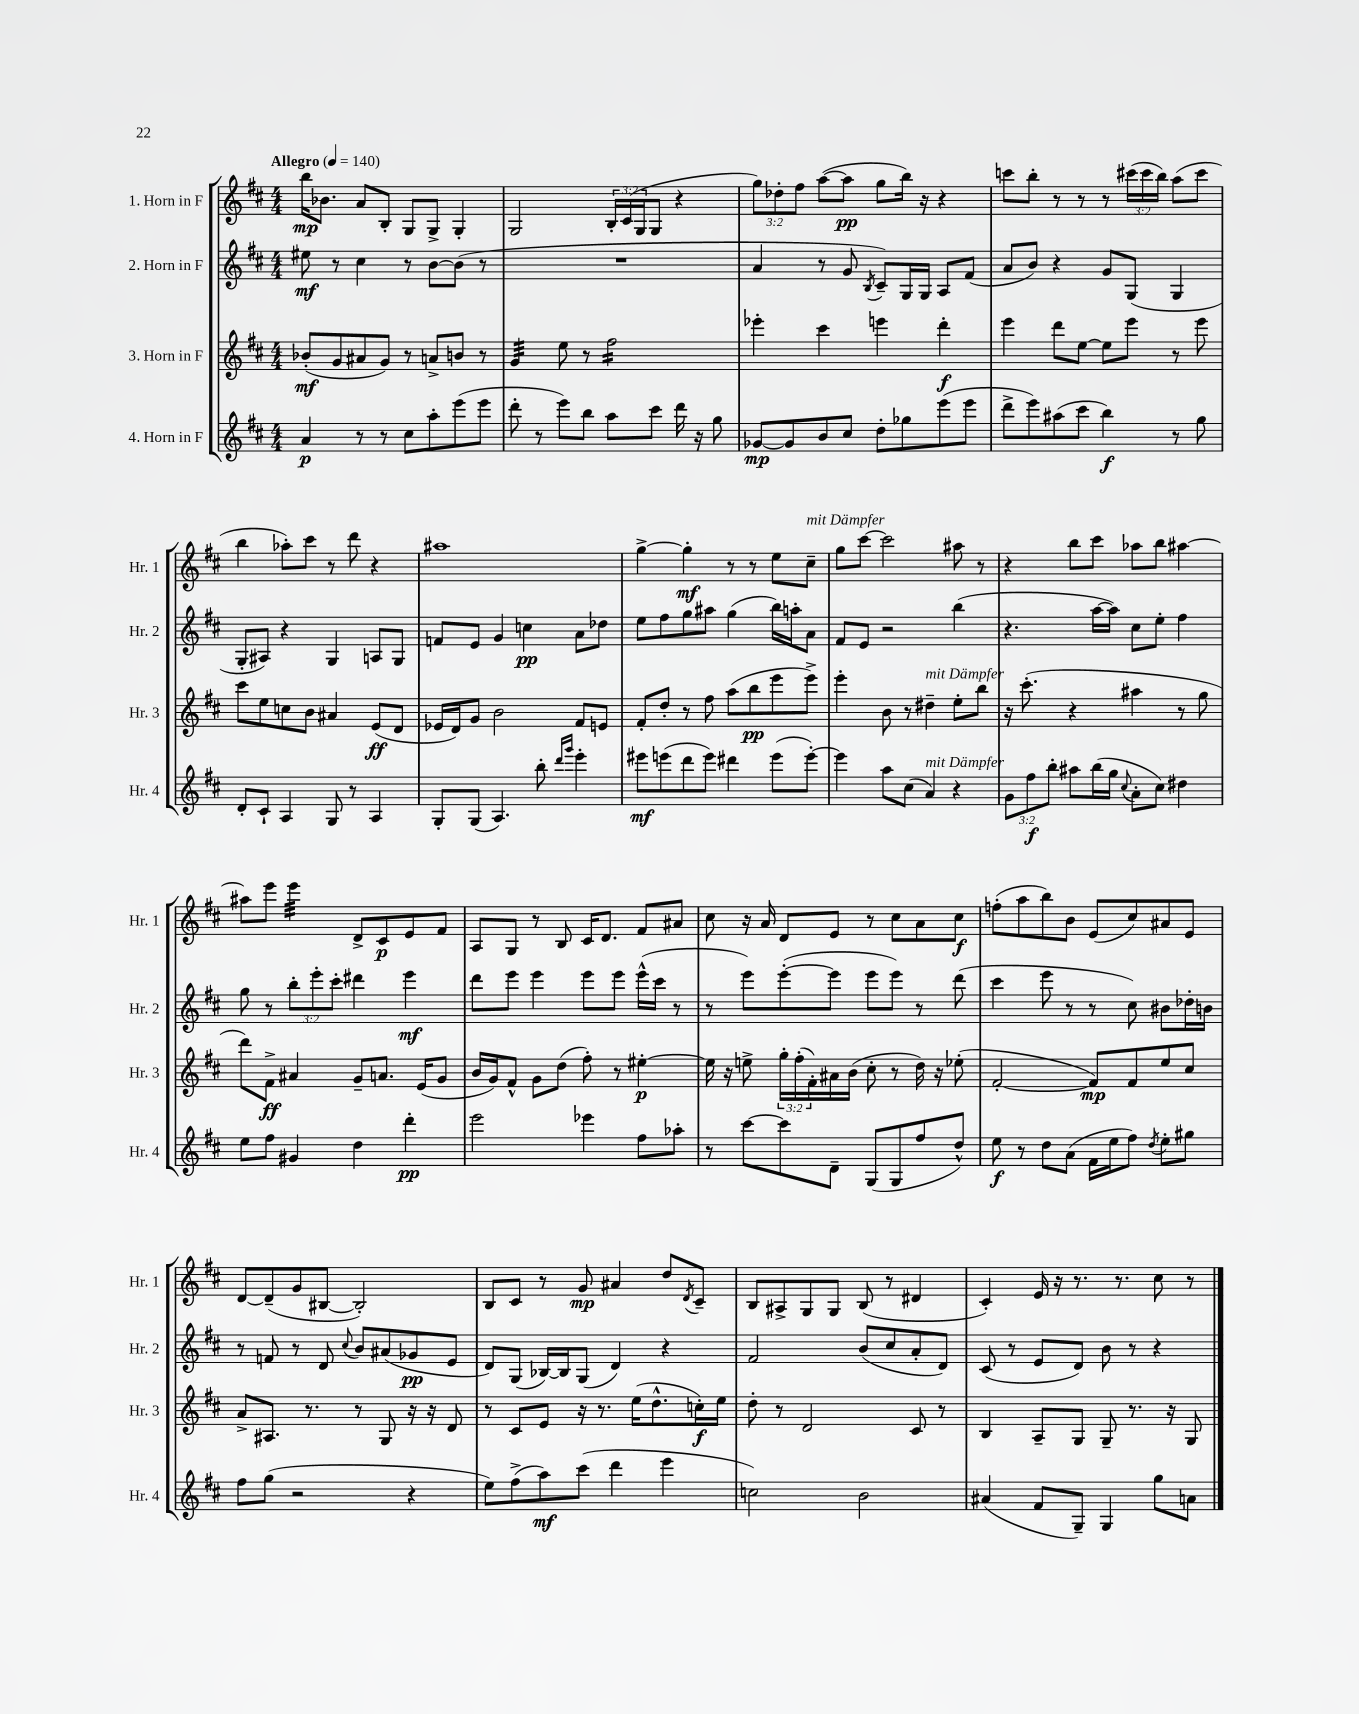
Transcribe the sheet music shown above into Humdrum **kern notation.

**kern	**dynam	**kern	**dynam	**kern	**dynam	**kern	**dynam
*part4	*part4	*part3	*part3	*part2	*part2	*part1	*part1
*staff4	*staff4	*staff3	*staff3	*staff2	*staff2	*staff1	*staff1
*I"4. Horn in F	*	*I"3. Horn in F	*	*I"2. Horn in F	*	*I"1. Horn in F	*
*I'Hr. 4	*	*I'Hr. 3	*	*I'Hr. 2	*	*I'Hr. 1	*
*clefG2	*	*clefG2	*	*clefG2	*	*clefG2	*
*k[f#c#]	*	*k[f#c#]	*	*k[f#c#]	*	*k[f#c#]	*
*M4/4	*	*M4/4	*	*M4/4	*	*M4/4	*
*MM140	*	*MM140	*	*MM140	*	*MM140	*
=1	=1	=1	=1	=1	=1	=1	=1
!	!	!	!	!	!	!LO:TX:a:B:t=Allegro	!
4a/	p	(8b-X'/L	mf	8ee#X\	mf	16bb\KL	mp
.	.	.	.	.	.	8.b-X\J	.
.	.	8g/	.	8r	.	.	.
8r	.	8a#X/	.	4cc#\	.	8a/L	.
8r	.	8g/J)	.	.	.	8B'/J	.
8cc#\L	.	8r	.	8r	.	8G/L	.
8aa'\	.	8an^/L	.	[8b\L	.	8G^/J	.
(8eee\	.	8bn/J	.	(8b\J]	.	4G'/	.
8eee\J	.	8r	.	8r	.	.	.
=2	=2	=2	=2	=2	=2	=2	=2
*	*	*tremolo	*	*	*	*	*
8ddd'\	.	32g/LLL	.	1r	.	2G/	.
.	.	32g/	.	.	.	.	.
.	.	32g/	.	.	.	.	.
.	.	32g/	.	.	.	.	.
8r	.	32g/	.	.	.	.	.
.	.	32g/	.	.	.	.	.
.	.	32g/	.	.	.	.	.
.	.	32g/JJJ	.	.	.	.	.
*	*	*Xtremolo	*	*	*	*	*
8eee\L)	.	8ee\	.	.	.	.	.
8bb\J	.	8r	.	.	.	.	.
*	*	*tremolo	*	*	*	*	*
8aa\L	.	16ff#\LL	.	.	.	24B'/LL	.
.	.	.	.	.	.	(24c#/	.
.	.	16ff#\	.	.	.	.	.
.	.	.	.	.	.	24G/J	.
8ccc#\J	.	16ff#\	.	.	.	8G/J	.
.	.	16ff#\	.	.	.	.	.
16ddd\	.	16ff#\	.	.	.	4r	.
16r	.	16ff#\	.	.	.	.	.
8gg\	.	16ff#\	.	.	.	.	.
.	.	16ff#\JJ	.	.	.	.	.
*	*	*Xtremolo	*	*	*	*	*
=3	=3	=3	=3	=3	=3	=3	=3
[8g-X/L	mp	4eee-X'\	.	4a/	.	12gg\L)	.
.	.	.	.	.	.	12dd-X'\	.
8g-/]	.	.	.	.	.	.	.
.	.	.	.	.	.	12ff#\J	.
8b/	.	4ccc#\	.	8r	.	([8aa\L	.
8cc#/J	.	.	.	8g/	.	8aa\J]	pp
.	.	.	.	8qB/	.	.	.
8dd'\L	.	4eeen\	.	8c#~/L)	.	8gg\L	.
8gg-X\	.	.	.	16G/L	.	16bb\Jk)	.
.	.	.	.	16G/JJ	.	16r	.
(8eee\	.	4ddd'\	f	8A/L	.	4r	.
8eee\J	.	.	.	(8f#/J	.	.	.
=4	=4	=4	=4	=4	=4	=4	=4
8ddd^\L	.	4eee\	.	8a/L	.	8cccn\L	.
8eee\)	.	.	.	8b/J)	.	8bb'\J	.
(8aa#X\	.	8ddd\L	.	4r	.	8r	.
8ccc#\J	.	[8ee\J	.	.	.	8r	.
4bb\)	f	8ee\L]	.	8g/L	.	8r	.
.	.	8eee\J	.	(8G/J	.	(24ccc#X\LL	.
.	.	.	.	.	.	24ccc#\	.
.	.	.	.	.	.	24bb\JJ)	.
8r	.	8r	.	4G/	.	(8aa\L	.
8gg\	.	8eee\	.	.	.	8ccc#\J	.
!!LO:LB:g=z
=5	=5	=5	=5	=5	=5	=5	=5
8d'/L	.	8ccc#\L	.	8G'/L	.	4bb\	.
8c#`/J	.	8ee\	.	8A#X/J)	.	.	.
4A/	.	8ccn\	.	4r	.	8aa-X'\L)	.
.	.	8b\J	.	.	.	8ccc#\J	.
8G/	.	4a#X/	.	4G/	.	8r	.
8r	.	.	.	.	.	8ddd\	.
4A/	.	(8e/L	ff	8An/L	.	4r	.
.	.	8d/J	.	8G/J	.	.	.
=6	=6	=6	=6	=6	=6	=6	=6
8G'/L	.	16e-X/LL	.	8fn/L	.	1aa#X	.
.	.	16d/J)	.	.	.	.	.
(8G/J	.	8g/J	.	8e/J	.	.	.
4.A/)	.	2b\	.	4g/	.	.	.
.	.	.	.	4ccn\	pp	.	.
8bb'\	.	.	.	.	.	.	.
16qqddd/LL	.	.	.	.	.	.	.
16qqggg/JJ	.	.	.	.	.	.	.
4eee'\	.	8f#/L	.	8a\L	.	.	.
.	.	8en/J	.	8dd-X\J	.	.	.
=7	=7	=7	=7	=7	=7	=7	=7
8eee#X\L	mf	8f#'/L	.	8ee\L	.	[4gg^\	.
(8eeen\	.	8dd'/J	.	8ff#\	.	.	.
8ddd\	.	8r	.	8gg\	.	4gg'\]	mf
8eee\J)	.	8ff#\	.	8aa#X\J	.	.	.
4ddd#X\	.	(8aa\L	.	(4gg\	.	8r	.
.	.	8bb\	pp	.	.	8r	.
(8eee\L	.	8eee\	.	16bb\LL)	.	8ee\L	.
.	.	.	.	16aan'\J	.	.	.
!	!	!	!	!	!	!LO:TX:a:i:t=mit Dämpfer	!
[8eee'\J)	.	8eee^\J)	.	8a\J	.	8cc#~\J	.
=8	=8	=8	=8	=8	=8	=8	=8
4eee\]	.	4eee'\	.	8f#/L	.	8gg\L	.
.	.	.	.	8e/J	.	[8ccc#\J	.
8aa\L	.	8b\	.	2r	.	2ccc#\]	.
(8cc#\J	.	8r	.	.	.	.	.
!	!	!LO:TX:a:i:t=mit Dämpfer	!	!	!	!	!
!LO:TX:a:i:t=mit Dämpfer	!	!	!	!	!	!	!
4a/)	.	4dd#X~\	.	.	.	.	.
4r	.	8ee'\L	.	(4bb\	.	8aa#X\	.
.	.	8bb\J	.	.	.	8r	.
=9	=9	=9	=9	=9	=9	=9	=9
12g\L	.	16r	.	4.r	.	4r	.
.	.	(8.ccc#'\	.	.	.	.	.
12ff#\	f	.	.	.	.	.	.
12bb'\J	.	.	.	.	.	.	.
8aa#X\L	.	4r	.	.	.	8bb\L	.
(16bb\L	.	.	.	[16aa\LL	.	8ccc#\J	.
16gg\JJ	.	.	.	16aa\JJ])	.	.	.
8qqcc#/	.	.	.	.	.	.	.
8a'\L	.	4aa#X\	.	8cc#\L	.	8aa-X\L	.
8cc#\J)	.	.	.	8ee'\J	.	8bb\J	.
4dd#X\	.	8r	.	4ff#\	.	[4aa#X\	.
.	.	8gg\	.	.	.	.	.
!!LO:LB:g=z
=10	=10	=10	=10	=10	=10	=10	=10
8ee\L	.	8ddd\L)	.	8gg\	.	8aa#X\L]	.
8ff#\J	.	8f#^\J	ff	8r	.	8eee\J	.
*	*	*	*	*	*	*tremolo	*
4g#X/	.	4a#X/	.	12bb'\L	.	32eee\LLL	.
.	.	.	.	.	.	32eee\	.
.	.	.	.	.	.	32eee\	.
.	.	.	.	12eee'\	.	.	.
.	.	.	.	.	.	32eee\	.
.	.	.	.	.	.	32eee\	.
.	.	.	.	.	.	32eee\	.
.	.	.	.	12ccc#'\J	.	.	.
.	.	.	.	.	.	32eee\	.
.	.	.	.	.	.	32eee\JJJ	.
*	*	*	*	*	*	*Xtremolo	*
4dd\	.	8g~/L	.	4ddd#X\	.	8d^/L	.
.	.	8.an/J	.	.	.	8c#/	p
4ddd'\	pp	.	.	4eee\	mf	8e/	.
.	.	(16e/KL	.	.	.	.	.
.	.	8g/J	.	.	.	8f#/J	.
=11	=11	=11	=11	=11	=11	=11	=11
2eee\	.	16b/LL	.	8ddd\L	.	8A/L	.
.	.	16g/J)	.	.	.	.	.
.	.	8f#^^/J	.	8eee\J	.	8G/J	.
.	.	8g\L	.	4eee\	.	8r	.
.	.	(8dd\J	.	.	.	8B/	.
4eee-X\	.	8ff#'\)	.	8eee\L	.	16c#/KL	.
.	.	.	.	.	.	8.d/J	.
.	.	8r	.	8eee\J	.	.	.
8ff#\L	.	[4ee#X'\	p	(16eee^^\LL	.	8f#/L	.
.	.	.	.	16ccc#\JJ	.	.	.
8aa-X'\J	.	.	.	8r	.	8a#X/J	.
=12	=12	=12	=12	=12	=12	=12	=12
8r	.	16ee#\]	.	8r	.	8cc#\	.
.	.	16r	.	.	.	.	.
[8ccc#\L	.	8een^\	.	8eee\L)	.	16r	.
.	.	.	.	.	.	16a/	.
8ccc#\]	.	24gg'\LL	.	([8eee'\	.	8d/L	.
.	.	(24ff#'\	.	.	.	.	.
.	.	24f#'\)	.	.	.	.	.
8d~\J	.	16a#X\	.	8eee\J]	.	8e/J	.
.	.	(16b\JJ	.	.	.	.	.
(8G/L	.	8cc#'\	.	8eee\L	.	8r	.
8G/	.	8r	.	8eee\J)	.	8cc#\L	.
8ff#/	.	16dd\)	.	8r	.	8a\	.
.	.	16r	.	.	.	.	.
8dd^^/J)	.	(8ee-X'\	.	(8ddd\	.	8cc#\J	f
=13	=13	=13	=13	=13	=13	=13	=13
8ee\	f	[2f#'/	.	4ccc#\	.	(8ffn'\L	.
8r	.	.	.	.	.	8aa\	.
8dd\L	.	.	.	8eee\	.	8bb\)	.
(8a\J	.	.	.	8r	.	8b\J	.
16f#\LL	.	8f#/L])	mp	8r	.	(8e/L	.
16ee\J	.	.	.	.	.	.	.
8ff#\J)	.	8f#/	.	8cc#\)	.	8cc#/)	.
8qdd/	.	.	.	.	.	.	.
8ee'\L	.	8ee/	.	8b#X\L	.	8a#X/	.
8gg#X\J	.	8cc#/J	.	16dd-X'\L	.	8e/J	.
.	.	.	.	16bn\JJ	.	.	.
!!LO:LB:g=z
=14	=14	=14	=14	=14	=14	=14	=14
8ff#\L	.	8a^/L	.	8r	.	[8d/L	.
(8gg\J	.	8.A#X/J	.	8fn/	.	(8d~/]	.
2r	.	.	.	8r	.	8g/	.
.	.	8.r	.	.	.	.	.
.	.	.	.	8d/	.	[8B#X/J	.
.	.	.	.	8qqcc#/	.	.	.
.	.	8r	.	8b/L	.	2B#'/])	.
.	.	8G/	.	(8a#X/	.	.	.
4r	.	16r	.	8g-X/	pp	.	.
.	.	16r	.	.	.	.	.
.	.	8d/	.	8e/J	.	.	.
=15	=15	=15	=15	=15	=15	=15	=15
8ee\L)	.	8r	.	8d/L)	.	8B/L	.
(8ff#^\	.	8c#/L	.	(8G/J	.	8c#/J	.
8aa\)	mf	8e/J	.	[16B-X/LL)	.	8r	.
.	.	.	.	16B-/J]	.	.	.
(8ccc#\J	.	16r	.	(8G/J	.	8g/	mp
.	.	8.r	.	.	.	.	.
4ddd\	.	.	.	4d/)	.	4a#X/	.
.	.	(16ee\KL	.	.	.	.	.
.	.	8.dd^^\	.	.	.	.	.
4eee\	.	.	.	4r	.	8dd/L	.
.	.	.	.	.	.	8qd/	.
.	.	16ccn'\L)	f	.	.	8c#~/J	.
.	.	16ee\JJ	.	.	.	.	.
=16	=16	=16	=16	=16	=16	=16	=16
2ccn\)	.	8dd'\	.	2f#/	.	8B/L	.
.	.	8r	.	.	.	8A#X^/	.
.	.	2d/	.	.	.	8G/	.
.	.	.	.	.	.	8G/J	.
2b\	.	.	.	(8b/L	.	(8B/	.
.	.	.	.	8cc#/	.	8r	.
.	.	8c#/	.	8a'/	.	4d#X/	.
.	.	8r	.	8d/J)	.	.	.
=17	=17	=17	=17	=17	=17	=17	=17
(4a#X/	.	4B/	.	(8c#/	.	4c#'/)	.
.	.	.	.	8r	.	.	.
8f#/L	.	8A~/L	.	8e/L	.	16e/	.
.	.	.	.	.	.	16r	.
8G~/J)	.	8G/J	.	8d/J)	.	8.r	.
4G/	.	8G~/	.	8b\	.	.	.
.	.	.	.	.	.	8.r	.
.	.	8.r	.	8r	.	.	.
8gg\L	.	.	.	4r	.	8cc#\	.
.	.	16r	.	.	.	.	.
8an\J	.	8G/	.	.	.	8r	.
==	==	==	==	==	==	==	==
*-	*-	*-	*-	*-	*-	*-	*-
